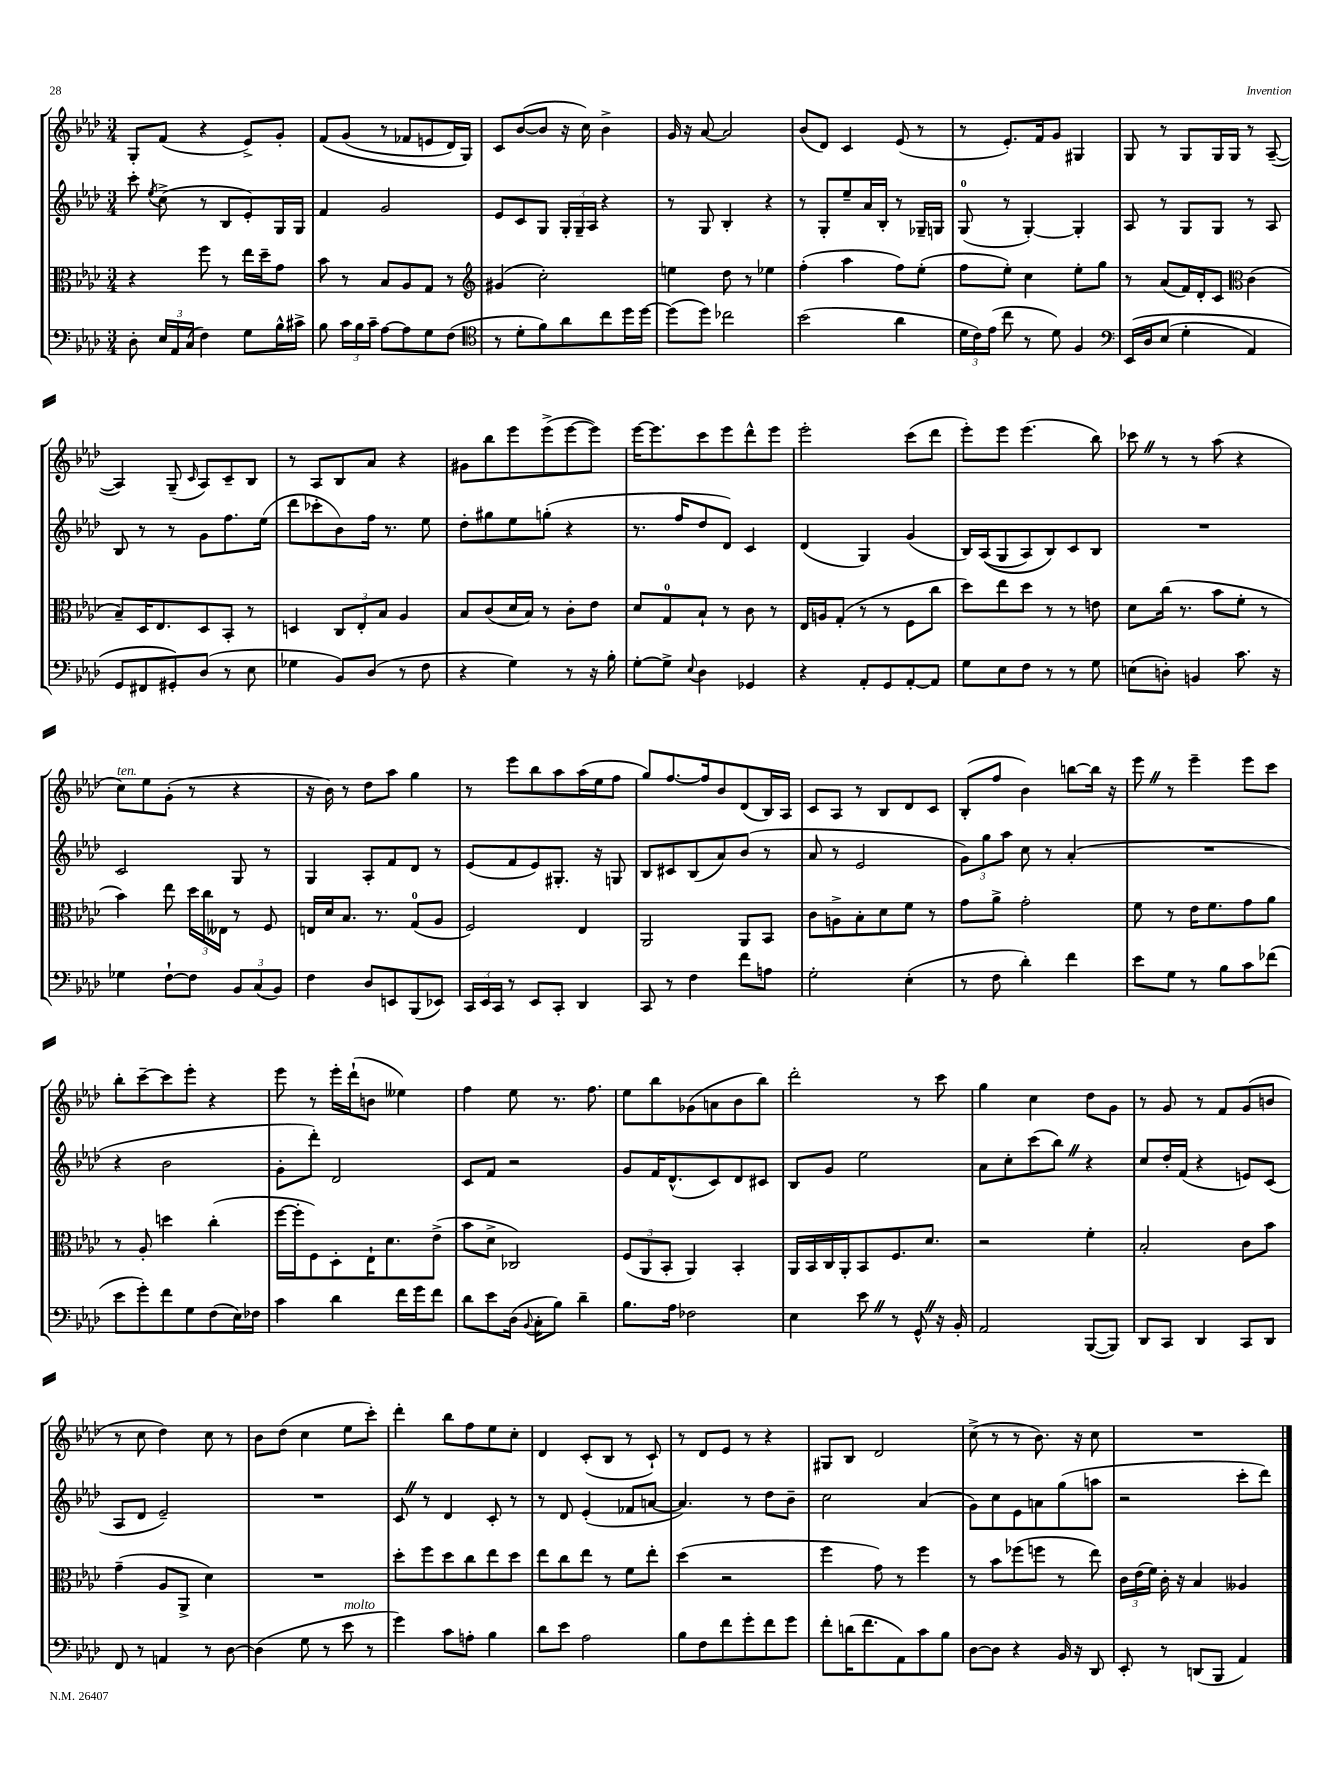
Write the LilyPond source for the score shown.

<<
\new StaffGroup <<
\new Staff = "s0" {
    \clef treble \key aes \major \numericTimeSignature \time 3/4
    \autoBeamOff g8[-. f'8]( r4 ees'8[->) g'8]-. |
    f'8[\( g'8]( r8 fes'8[ e'8 des'16) g16]\) |
    c'8[ bes'8~( bes'8] r16 c''16) bes'4-> |
    g'16 r16 aes'8~ aes'2 |
    bes'8[( des'8]) c'4 ees'8( r8 |
    r8 ees'8.[-.) f'16 g'8] gis4 |
    g8 r8 g8[ g16 g16] r8 aes8~--( |
    aes4) g8--( \grace { c'16 } aes8[) c'8-- bes8] |
    r8 aes8[ bes8 aes'8] r4 |
    gis'8[ bes''8 ees'''8 ees'''8->( ees'''8~ ees'''8]) |
    ees'''16[~ ees'''8. c'''8 ees'''8 des'''8-^ ees'''8] |
    ees'''2-. c'''8[( des'''8] |
    ees'''8[-.) ees'''8] ees'''4.( bes''8) |
    ces'''8 \once \override BreathingSign.text = \markup { \musicglyph "scripts.caesura.straight" } \breathe r8 r8 aes''8( r4 |
    c''8[^\markup { \italic "ten." }) ees''8 g'8]-.( r8 r4 |
    r16 bes'16) r8 des''8[ aes''8] g''4 |
    r8 ees'''8[ bes''8 aes''8 aes''16( ees''16 f''8] |
    g''8[) f''8.~ f''16 bes'8 des'8( bes16) aes16] |
    c'8[ aes8] r8 bes8[ des'8 c'8] |
    bes8[-.( f''8] bes'4) b''8[~ b''16] r16 |
    ees'''8 \once \override BreathingSign.text = \markup { \musicglyph "scripts.caesura.straight" } \breathe r8 ees'''4-- ees'''8[ c'''8] |
    bes''8[-. c'''8~-- c'''8 ees'''8]-. r4 |
    ees'''8 r8 ees'''16[-. des'''16-!( b'8] eeses''4) |
    f''4 ees''8 r8. f''8. |
    ees''8[ bes''8 ges'8( a'8 bes'8 bes''8]) |
    des'''2-. r8 c'''8 |
    g''4 c''4 des''8[ g'8] |
    r8 g'8 r8 f'8[ g'8( b'8] |
    r8 c''8 des''4) c''8 r8 |
    bes'8[ des''8]( c''4 ees''8[ c'''8]-.) |
    des'''4-. bes''8[ f''8 ees''8 c''8]-. |
    des'4 c'8[-.( bes8] r8 c'8-!) |
    r8 des'8[ ees'8] r8 r4 |
    gis8[ bes8] des'2 |
    c''8->( r8 r8 bes'8.) r16 c''8 |
    R2. \bar "|." |
}
\new Staff = "s1" {
    \clef treble \key aes \major \numericTimeSignature \time 3/4
    \autoBeamOff c'''8-. \acciaccatura { ees''8 } c''8->( r8 bes8[ ees'8-.) g16 g16] |
    f'4 g'2 |
    ees'8[ c'8 g8] \tuplet 3/2 { g16[-. g16-- aes16] } r4 |
    r8 g8 bes4-. r4 |
    r8 g8[-. ees''8-- aes'16 bes16]-. r8 ges16[-- g16] |
    g8-0( r8 g4~-.) g4-. |
    aes8 r8 g8[ g8] r8 aes8 |
    bes8 r8 r8 g'8[ f''8. ees''16]( |
    des'''8[ ces'''8-. bes'8) f''16] r8. ees''8 |
    des''8[-. gis''8 ees''8 g''8]-.( r4 |
    r8. f''16[ des''8 des'8]) c'4 |
    des'4( g4) g'4( |
    bes16[) aes16(\( g8 aes8) bes8\) c'8 bes8] |
    R2. |
    c'2 g8 r8 |
    g4 aes8[-. f'8 des'8] r8 |
    ees'8[( f'8 ees'8) gis8.]-. r16 g8 |
    bes8[ cis'8 bes8( aes'8) bes'8]( r8 |
    aes'8 r8 ees'2 |
    \tuplet 3/2 { g'8[) g''8 aes''8] } c''8 r8 aes'4-.( |
    R2. |
    r4 bes'2 |
    g'8[-. des'''8]-.) des'2 |
    c'8[ f'8] r2 |
    g'8[ f'16 des'8.-^( c'8) des'8 cis'8] |
    bes8[ g'8] ees''2 |
    aes'8[ c''8-. c'''8( bes''8]) \once \override BreathingSign.text = \markup { \musicglyph "scripts.caesura.straight" } \breathe r4 |
    c''8[ des''16-. f'16]( r4 e'8[) c'8]( |
    aes8[ des'8] ees'2--) |
    R2. |
    c'8 \once \override BreathingSign.text = \markup { \musicglyph "scripts.caesura.straight" } \breathe r8 des'4 c'8-. r8 |
    r8 des'8 ees'4-.( fes'8[ a'8]~ |
    a'4.) r8 des''8[ bes'8]-- |
    c''2 aes'4( |
    g'8[) c''8 ees'8 a'8 g''8( a''8] |
    r2 c'''8[-. des'''8]) \bar "|." |
}
\new Staff = "s2" {
    \clef alto \key aes \major \numericTimeSignature \time 3/4
    \autoBeamOff r4 f''8 r8 ees''16[ des''16-- g'8] |
    bes'8 r8 bes8[ aes8 g8] r8 |
    \clef treble gis'4( c''2-.) |
    e''4 des''8 r8 ees''4 |
    f''4-.( aes''4 f''8[) ees''8]-.( |
    f''8[ ees''8]-.) c''4 ees''8[-. g''8] |
    r8 aes'8[( f'16) des'16-. c'8] \clef alto c'4( |
    bes8[--) des16 ees8. des8 bes,8]-. r8 |
    d4 \tuplet 3/2 { c8[ ees8-. bes8] } aes4 |
    bes8[ c'8( des'16 bes16]) r8 c'8[-. ees'8] |
    des'8[ g8-0 bes8]-! r8 c'8 r8 |
    ees16[ a16 g8]-.( r8 r8 f8[ c''8] |
    des''8[) ees''8 des''8] r8 r8 e'8 |
    des'8[ c''16]( r8. bes'8[ f'8]-. r8 |
    bes'4) ees''8 \tuplet 3/2 { des''16[ c''16 eeses16] } r8 f8 |
    e16[ des'16 bes8.] r8. g8[-0( aes8] |
    f2) ees4 |
    aes,2 aes,8[ bes,8] |
    c'8[ a8-> bes8-. des'8 f'8] r8 |
    g'8[ aes'8]-> g'2-. |
    f'8 r8 ees'16[ f'8. g'8 aes'8] |
    r8 aes8-. d''4 c''4-.( |
    f''16[~ f''16-. f8) des8-. ees16-! des'8. ees'8]->( |
    bes'8[ des'8]-> ces2) |
    \tuplet 3/2 { f8[( aes,8 bes,8]-. } aes,4) bes,4-. |
    aes,16[ bes,16 c16 aes,16-. bes,8 f8. des'8.] |
    r2 f'4-. |
    bes2-. c'8[ bes'8] |
    g'4--( aes8[ aes,8]-> des'4) |
    R2. |
    des''8[-. f''8 des''8 c''8 ees''8 des''8] |
    ees''8[ c''8 ees''8] r8 f'8[ ees''8]-. |
    des''4( r2 |
    f''4 g'8) r8 f''4 |
    r8 bes'8[ fes''8( f''8] r8 ees''8) |
    \tuplet 3/2 { c'16[ ees'16( f'16]) } c'16-. r16 bes4 aeses4 \bar "|." |
}
\new Staff = "s3" {
    \clef bass \key aes \major \numericTimeSignature \time 3/4
    \autoBeamOff des8-. \tuplet 3/2 { ees16[ aes,16 c16]( } f4) g8[ bes16-^ cis'16]-> |
    bes8 \tuplet 3/2 { c'16[ bes16 c'16]-- } aes8[~ aes8 g8 f8]( |
    \clef tenor r8 des'8[-. f'8) aes'8 c''8 des''16 des''16]~ |
    des''8[( des''8]) ces''2 |
    bes'2( aes'4 |
    \tuplet 3/2 { des'16[ c'16) ees'16]( } c''8 r8 des'8) f4 |
    \clef bass ees,16[\( des16 ees8]( g4-. aes,4) |
    g,8[ fis,8 gis,8-.\) des8]( r8 ees8 |
    ges4 bes,8[) des8]( r8 f8 |
    r4 g4) r8 r16 bes16-. |
    g8[~-. g8]-> \appoggiatura { ees8 } des4 ges,4 |
    r4 aes,8[-. g,8 aes,8~-. aes,8] |
    g8[ ees8 f8] r8 r8 g8 |
    e8[( d8]-.) b,4 c'8. r16 |
    ges4 f8[~-! f8] \tuplet 3/2 { bes,8[ c8( bes,8]) } |
    f4 des8[ e,8 bes,,8( ees,8]) |
    \tuplet 3/2 { c,16[ ees,16 c,16] } r8 ees,8[ c,8]-. des,4 |
    c,8 r8 f4 f'8[ a8] |
    g2-. ees4-.( |
    r8 f8 des'4-.) f'4 |
    ees'8[ g8] r8 bes8[ c'8 fes'8]( |
    ees'8[ g'8-.) f'8 g8 f8( ees16) fes16] |
    c'4 des'4 f'16[ g'16 f'8] |
    des'8[ ees'8 des16]( \appoggiatura { bes,8 } c16[-. bes8]) des'4-- |
    bes8.[ aes16] fes2 |
    ees4 ees'8 \once \override BreathingSign.text = \markup { \musicglyph "scripts.caesura.straight" } \breathe r8 g,8-^ \once \override BreathingSign.text = \markup { \musicglyph "scripts.caesura.straight" } \breathe r16 bes,16-. |
    aes,2 bes,,8[~( bes,,8]) |
    des,8[ c,8] des,4 c,8[ des,8] |
    f,8 r8 a,4 r8 des8~ |
    des4( g8 r8 ees'8^\markup { \italic "molto" } r8 |
    g'4) c'8[ a8]-. bes4 |
    des'8[ ees'8] aes2 |
    bes8[ f8 f'8 g'8-. f'8 g'8] |
    f'8[-. d'16( f'8. aes,8) c'8 bes8] |
    des8[~ des8] r4 bes,16 r16 des,8 |
    ees,8-. r8 d,8[( bes,,8] aes,4) \bar "|." |
}
>>
>>
\layout { \context { \Score \remove "Bar_number_engraver" } }
